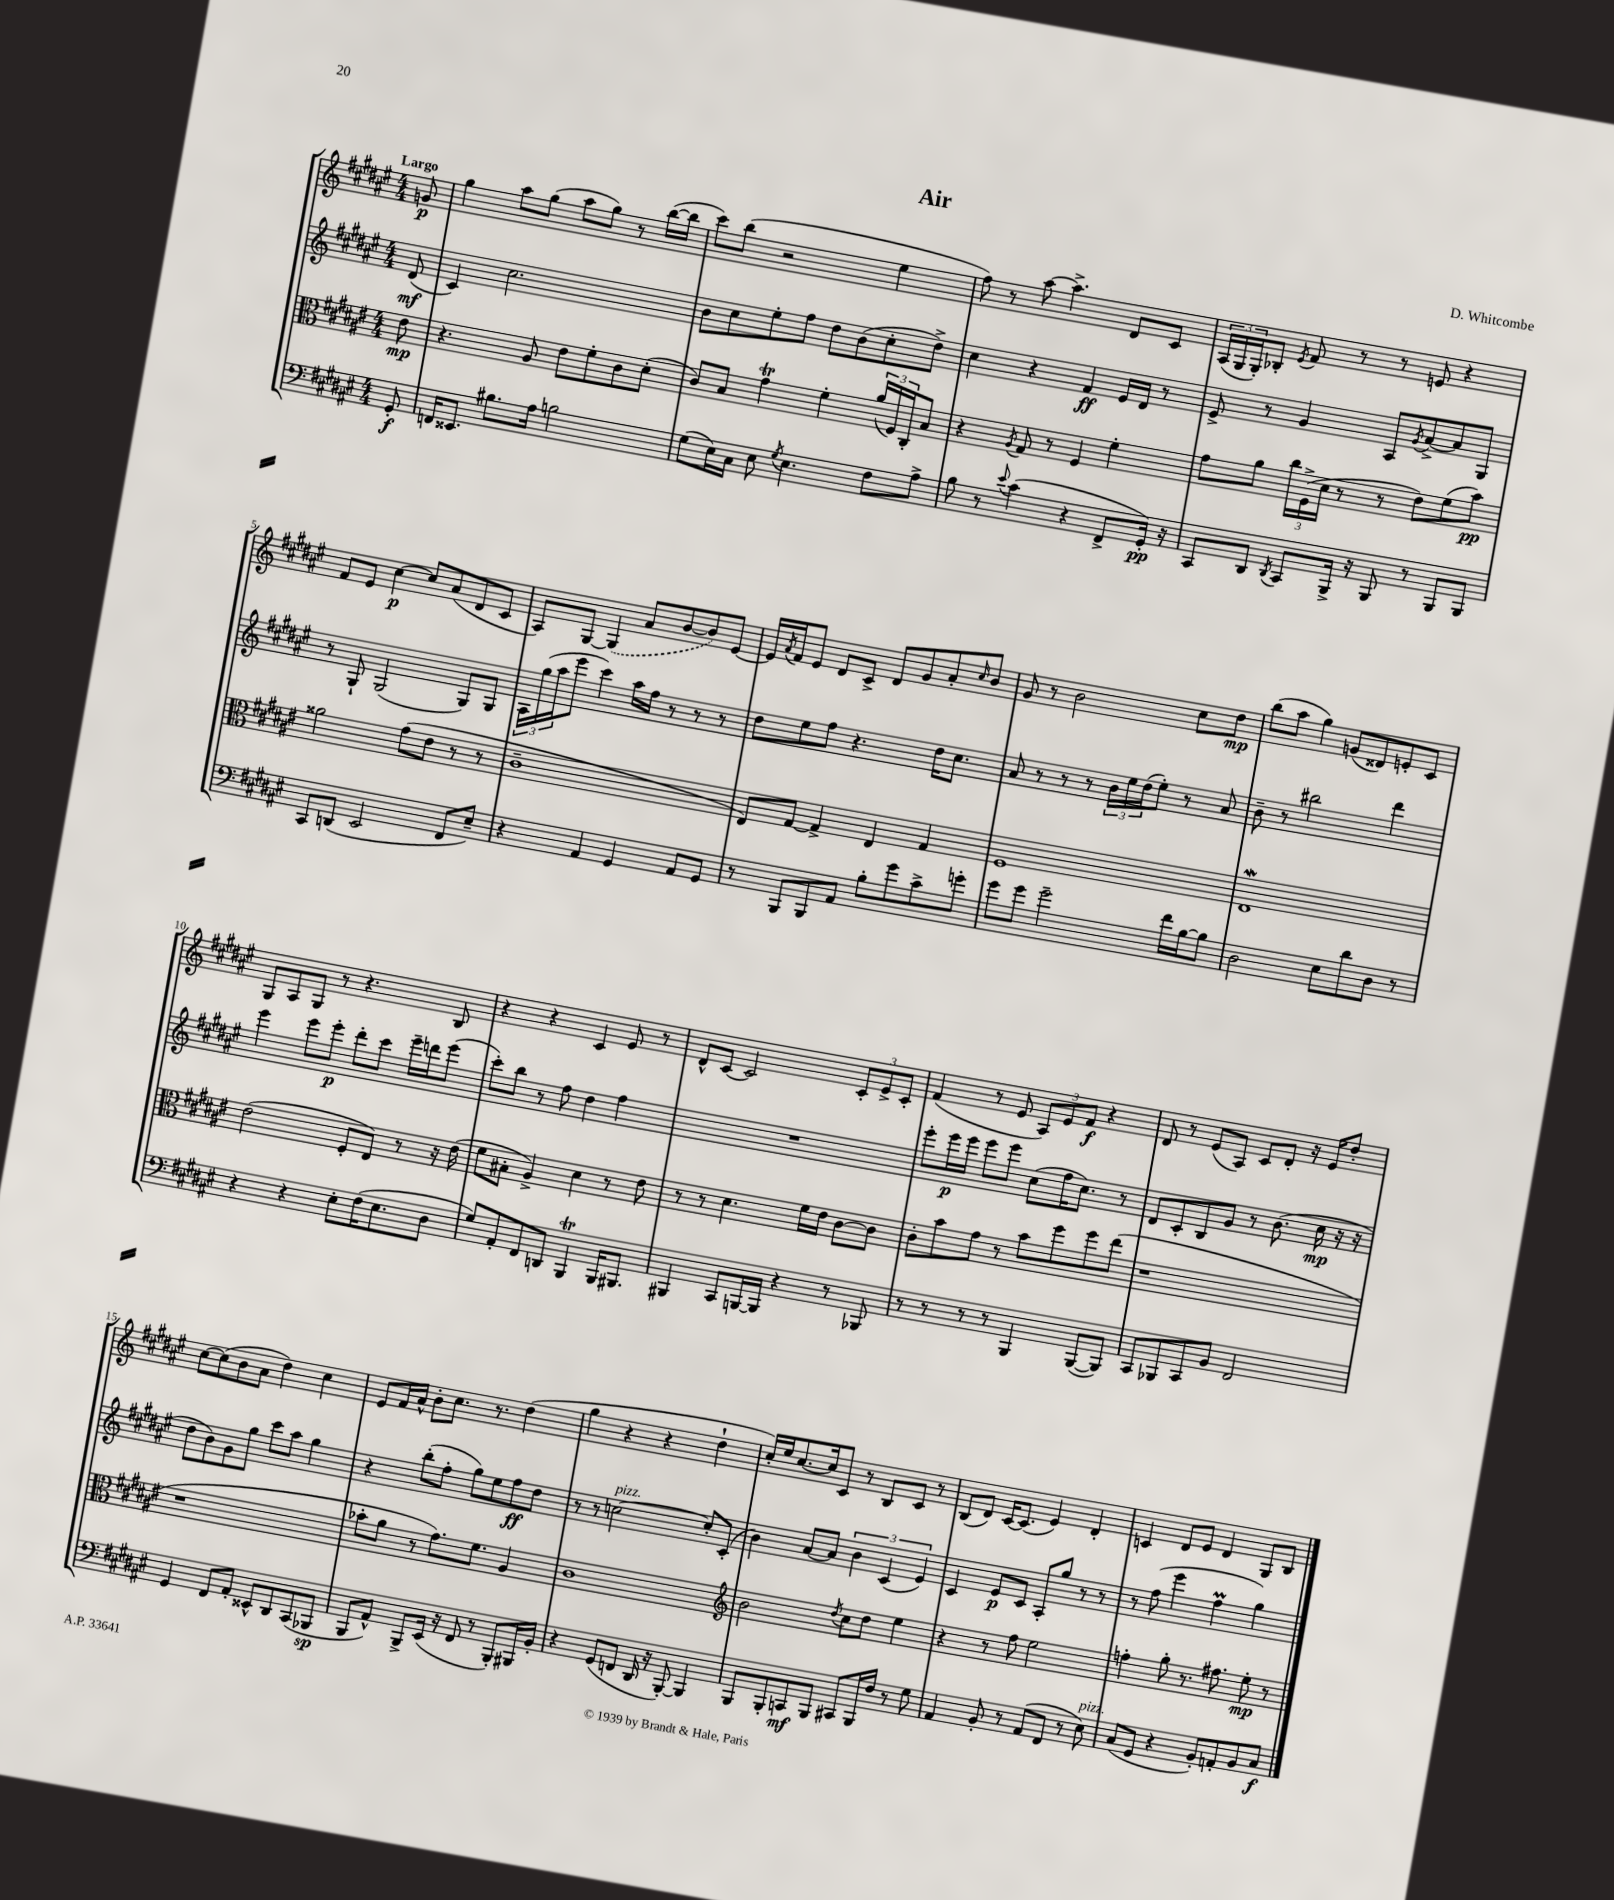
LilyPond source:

\header { title = "Air" composer = "D. Whitcombe" }
<<
\new StaffGroup <<
\new Staff = "s0" {
    \clef treble \key fis \major \numericTimeSignature \time 4/4 \partial 8 \tempo "Largo"
    g'8\p |
    gis''4 ais''8 gis''8( ais''8 gis''8) r8 b''16~( b''16 |
    cis'''8) b''8( r2 eis''4 |
    fis''8) r8 ais''8~ ais''4.-> dis'8 cis'8 |
    \tuplet 3/2 { ais16( gis16 gis16-.) } bes8-. \acciaccatura { eis'8 } fis'8 r8 r8 e'8 r4 |
    fis'8 eis'8 cis''4~\p cis''8 ais'8( dis'8 cis'8 |
    ais8) gis8~ \once \slurDashed gis4( ais'8 b'8~ b'8) eis'8~ |
    eis'16 \acciaccatura { ais'8 } fis'16 eis'8 dis'8 cis'8-> dis'8 gis'8 ais'8-. \grace { cis''16 } b'8 |
    gis'8 r8 b'2 cis''8 dis''8\mp |
    b''8( ais''8 gis''4) g'8( disis'8) e'8-. cis'8 |
    gis8 ais8 gis8 r8 r4. b8 |
    r4 r4 cis'4 eis'8 r8 |
    dis'8-^ cis'8~ cis'2 \tuplet 3/2 { cis'8-. eis'8-> cis'8-. } |
    fis'4( r8 eis'8 \tuplet 3/2 { ais8) eis'8 fis'8\f } r4 |
    dis'8 r8 eis'8( ais8) cis'8 dis'8-. r16 eis'16 dis''8-. |
    cis''8~ cis''8( b'8 ais'8 dis''4) cis''4 |
    eis'8 fis'16 ais'16-^ b'8-. cis''8. r8. dis''4( |
    gis''4 r4 r4 dis''4-! |
    cis''16-.) eis''16 cis''8.~ cis''16 cis'8 r8 b8 cis'8 r8 |
    b8( dis'8) cis'16~ cis'8.( eis'4) dis'4-. |
    c'4 dis'8 eis'8 dis'4 gis8 b8 \bar "|." |
}
\new Staff = "s1" {
    \clef treble \key fis \major \numericTimeSignature \time 4/4 \partial 8
    dis'8\mf( |
    cis'4) cis''2. |
    b'8 cis''8 eis''8-. fis''8 dis''8 b'8( cis''8-. dis''8->) |
    cis''4 r4 fis'4\ff eis'16 dis'16 r8 |
    eis'8-> r8 gis'4 ais8 \acciaccatura { gis'8 } ais'8~-> ais'8 gis8 |
    r8 gis8-! gis2( gis8) gis8 |
    \tuplet 3/2 { ais16 gis''16( ais''16 } eis'''8 cis'''4) ais''16 fis''16 r8 r8 r8 |
    dis''8 eis''8 fis''8 r4. dis''16 cis''8. |
    ais'8 r8 r8 r8 \tuplet 3/2 { b'16 eis''16 dis''16( } eis''8-.) r8 ais'8 |
    b'8-- r8 bis''2 dis'''4 |
    eis'''4 eis'''8 eis'''8-.\p dis'''8-. cis'''8 eis'''16-- d'''16 eis'''8( |
    cis'''8-.) b''8 r8 fis''8 dis''4 fis''4 |
    R1 |
    eis'''8-. eis'''16\p eis'''16 eis'''8 eis'''8 cis''8( fis''16 cis''8.) r8 |
    dis'8 cis'8-. b8 gis'8 r8 b'8.( cis''16\mp r16 r16 |
    dis''8 b'8) gis'8 gis''8 cis'''8 ais''8 gis''4 |
    r4 b''8-.( fis''8-. gis''8) eis''8 fis''8\ff dis''8 |
    r8 r8 c''2~^\markup { \italic "pizz." } c''8-. cis'8-.( |
    b'4) ais'8~ ais'8 \tuplet 3/2 { b'4 cis'4( eis'4) } |
    cis'4 eis'8\p cis'8 ais8-. gis''8 r8 r8 |
    r8 fis''8( eis'''4 fis''4\prall gis''4) \bar "|." |
}
\new Staff = "s2" {
    \clef alto \key fis \major \numericTimeSignature \time 4/4 \partial 8
    eis'8\mp |
    r4. ais8 eis'8 fis'8-. cis'8 dis'8-.( |
    cis'8) b8 gis'4\trill fis'4-. \tuplet 3/2 { ais'16( fis16) cis16-. } b8 |
    r4 \acciaccatura { ais8 } gis8 r8 fis4 fis'4-. |
    gis'8 ais'8 \tuplet 3/2 { cis''16 fis16->( dis'16 } r8 r8 eis'8) fis'8( b'8\pp) |
    aisis'2 gis'8( eis'8 r8 r8 |
    cis'1-- |
    eis8) gis8~ gis4-> eis4 gis4 |
    fis1 |
    eis1\mordent |
    eis'2( fis8-. eis8) r8 r16 eis'16( |
    fis'8 bis8-. ais4->) dis'4 r8 eis'8 |
    r8 r8 dis'4. fis'16 eis'16 cis'8~ cis'8 |
    cis'8-. b'8 gis'8 r8 b'8 fis''8 fis''8 eis''8( |
    r1 |
    r1 |
    bes'8-. ais'8 r8 gis'8.) fis'8. ais4 |
    cis'1 |
    \clef treble b'2 \acciaccatura { dis''8 } cis''8 dis''8 eis''4 |
    r4 r8 fis''8 eis''2 |
    f''4-. gis''8-. r8. fis''8. eis''8-.\mp r8 \bar "|." |
}
\new Staff = "s3" {
    \clef bass \key fis \major \numericTimeSignature \time 4/4 \partial 8
    gis,8-.\f |
    f,16 eisis,8. bis8. ais16 b2 |
    gis8( eis16) cis16 eis8 \acciaccatura { gis8 } eis4. fis8 ais8-> |
    b8 r8 \appoggiatura { eis'8 } cis'4( r4 fis,8-> gis,16-.\pp) r16 |
    cis,8 dis,8 \acciaccatura { dis,8 } cis,8 b,,16-> r16 b,,8 r8 b,,8 b,,8 |
    cis,8 d,8( eis,2 fis,8 eis8--) |
    r4 ais,4 gis,4 ais,8 gis,8 |
    r8 b,,8 b,,8 ais,8 b8-. gis'8 cis'8-> g'8-. |
    gis'8 gis'8 gis'2-- fis'16 b16~ b8 |
    dis2 eis8 dis'8 dis8 r8 |
    r4 r4 eis8-. fis16( eis8. dis8 |
    gis8) ais,8-. fis,8 d,8 b,,4\trill b,,16 bis,,8. |
    bis,,4 cis,8 b,,16~ b,,16 r4 r8 bes,,8 |
    r8 r8 r8 r8 b,,4 b,,8~( b,,8) |
    cis,8 bes,,8 cis,8 b,8 fis,2 |
    gis,4 fis,8 ais,8-. eisis,8-^ dis,8 cis,8( bes,,8\sp |
    b,,8 ais,8-^) b,,8-> eis,16( r16 fis,8 r8 b,,8-.) bis,,16 b,16-. |
    r4 gis,8( f,8 dis,16 r16 b,,8~-.) b,,4 |
    b,,8 b,,8-. c,8\mf b,,8 cis,8 b,,16 fis16 r8 gis8 |
    ais,4 b,8-. r8 ais,8( fis,8 r8 eis8^\markup { \italic "pizz." }) |
    cis8( gis,8 r4 b,8-.) a,8-. b,8 cis8\f \bar "|." |
}
>>
>>
